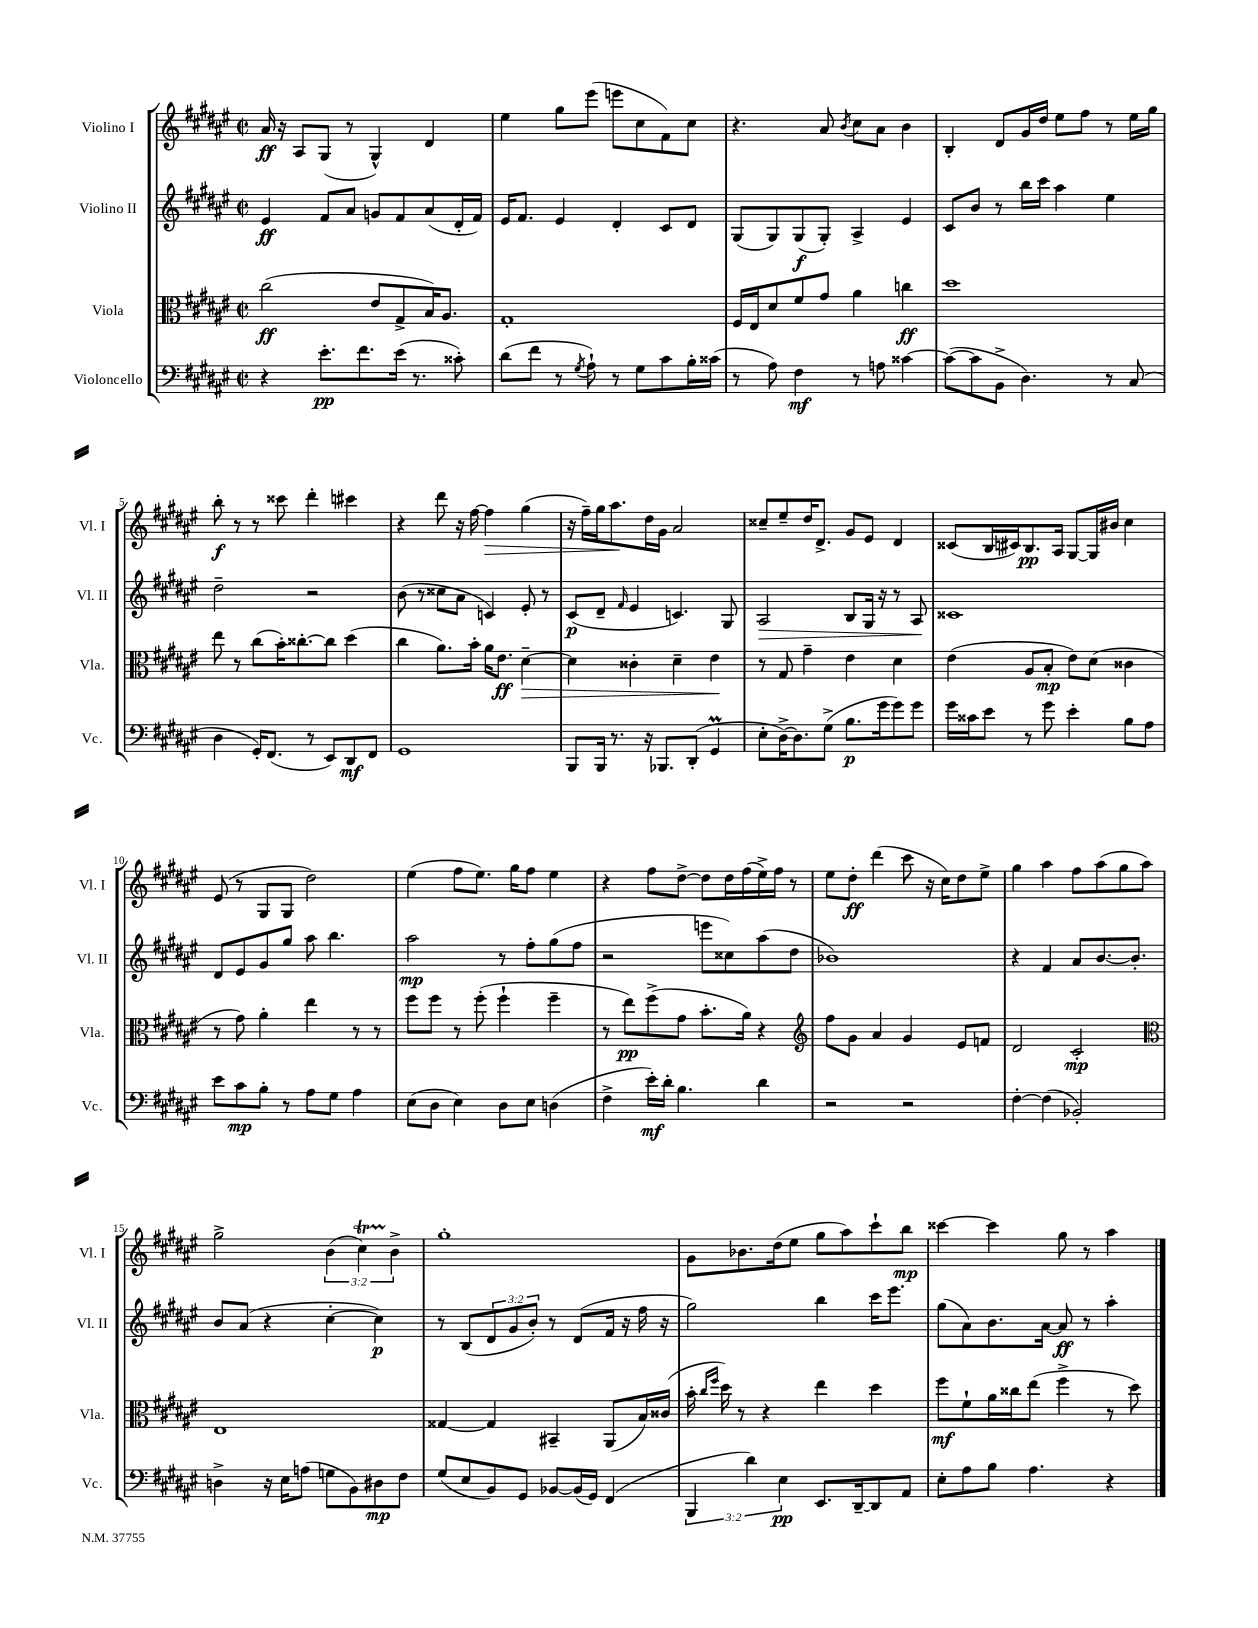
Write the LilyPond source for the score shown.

<<
\new StaffGroup <<
\new Staff = "s0" \with { instrumentName = "Violino I" shortInstrumentName = "Vl. I" } {
    \clef treble \key fis \major \defaultTimeSignature \time 2/2 \override Staff.TupletNumber.text = #tuplet-number::calc-fraction-text
    ais'16\ff r16 ais8 gis8( r8 gis4-^) dis'4 |
    eis''4 gis''8 eis'''8( e'''8 cis''8 fis'8) cis''8 |
    r4. ais'8 \acciaccatura { b'8 } cis''8 ais'8 b'4 |
    b4-. dis'8 gis'16 dis''16 eis''8 fis''8 r8 eis''16 gis''16 |
    b''8-.\f r8 r8 cisis'''8 dis'''4-. cis'''4 |
    r4 dis'''8 r16 fis''16~ fis''4\> gis''4( |
    r16 fis''16--) gis''16 ais''8.\! dis''16 gis'16 ais'2 |
    cisis''8-- eis''8-- dis''16 dis'8.-> gis'8 eis'8 dis'4 |
    cisis'8( b16 cis'16) b8.\pp ais16 gis8~ gis16 bis'16 cis''4 |
    eis'8( r8 gis8 gis8 dis''2) |
    eis''4( fis''8 eis''8.) gis''16 fis''8 eis''4 |
    r4 fis''8 dis''8~-> dis''8 dis''16 fis''16( eis''16->) fis''16 r8 |
    eis''8 dis''8-.\ff dis'''4( cis'''8 r16 cis''16) dis''8 eis''8-> |
    gis''4 ais''4 fis''8 ais''8( gis''8 ais''8) |
    gis''2-> \tuplet 3/2 { b'4( cis''4\startTrillSpan) b'4->\stopTrillSpan } |
    gis''1-. |
    gis'8 bes'8. dis''16( eis''8 gis''8 ais''8) cis'''8-! b''8\mp |
    cisis'''4~ cisis'''4 gis''8 r8 ais''4 \bar "|." |
}
\new Staff = "s1" \with { instrumentName = "Violino II" shortInstrumentName = "Vl. II" } {
    \clef treble \key fis \major \defaultTimeSignature \time 2/2 \override Staff.TupletNumber.text = #tuplet-number::calc-fraction-text
    eis'4\ff fis'8 ais'8 g'8 fis'8 ais'8( dis'16-. fis'16) |
    eis'16 fis'8. eis'4 dis'4-. cis'8 dis'8 |
    gis8( gis8) gis8\f( gis8-.) ais4-> eis'4 |
    cis'8 b'8 r8 b''16 cis'''16 ais''4 eis''4 |
    dis''2-- r2 |
    b'8( r8 cisis''8 ais'8 c'4) eis'8-. r8 |
    cis'8\p( dis'8-- \grace { fis'16 } eis'4 c'4.) gis8 |
    ais2\> b8 gis16 r16 r8 ais8\! |
    cisis'1 |
    dis'8 eis'8 gis'8 gis''8 ais''8 b''4. |
    ais''2\mp r8 fis''8-. gis''8( fis''8 |
    r2 e'''8 cisis''8) ais''8( dis''8 |
    bes'1) |
    r4 fis'4 ais'8 b'8.~ b'8.-. |
    b'8 ais'8( r4 cis''4~-. cis''4\p) |
    r8 b8( \tuplet 3/2 { dis'8 gis'8 b'8-.) } r8 dis'8( fis'16 r16 fis''16 r16 |
    gis''2) b''4 cis'''16 eis'''8. |
    gis''8( ais'8) b'8. ais'16~ ais'8\ff r8 ais''4-. \bar "|." |
}
\new Staff = "s2" \with { instrumentName = "Viola" shortInstrumentName = "Vla." } {
    \clef alto \key fis \major \defaultTimeSignature \time 2/2
    cis''2\ff( eis'8 gis8-> b16) ais8. |
    gis1-. |
    fis16 eis16 dis'8 fis'8 gis'8 ais'4 c''4\ff |
    dis''1 |
    eis''8 r8 cis''8( b'16-.) cisis''8.~-. cisis''8 dis''4( |
    cis''4 ais'8.) b'16-. ais'16 eis'8.\ff dis'4~--\> |
    dis'4 cisis'4-. dis'4-- eis'4\! |
    r8 gis8 gis'4-- eis'4 dis'4 |
    eis'4( ais8 b8-.\mp eis'8) dis'8( cisis'4 |
    r8 gis'8) ais'4-. eis''4 r8 r8 |
    fis''8 fis''8 r8 fis''8-.( fis''4-! fis''4-- |
    r8 eis''8\pp) fis''8->( gis'8 b'8.-. ais'16) r4 |
    \clef treble fis''8 gis'8 ais'4 gis'4 eis'8 f'8 |
    dis'2 cis'2-.\mp |
    \clef alto eis1 |
    gisis4~ gisis4 bis,4-- ais,8( b16) cisis'16( |
    b'16-. \grace { cis''16 fis''16 } dis''16) r8 r4 eis''4 dis''4 |
    fis''8\mf fis'8-! ais'16 cisis''16 eis''8( fis''4-> r8 dis''8) \bar "|." |
}
\new Staff = "s3" \with { instrumentName = "Violoncello" shortInstrumentName = "Vc." } {
    \clef bass \key fis \major \defaultTimeSignature \time 2/2 \override Staff.TupletNumber.text = #tuplet-number::calc-fraction-text
    r4 eis'8.-.\pp fis'8. eis'16( r8. cisis'8-.) |
    dis'8( fis'8 r8 \acciaccatura { gis8 } ais8-!) r8 gis8 cis'8 b16-. cisis'16( |
    r8 ais8) fis4\mf r8 a8 cisis'4~ |
    cisis'8~( cisis'8 b,8-> dis4.) r8 cis8( |
    dis4 gis,16-.) fis,8.( r8 eis,8) dis,8\mf fis,8 |
    gis,1 |
    b,,8 b,,16 r8. r16 bes,,8. dis,8-.( gis,4\prall |
    eis8-. dis16~->) dis8. gis8->( b8.\p gis'16 gis'8) gis'8 |
    gis'16 cisis'16 eis'8 r8 gis'8 eis'4-. b8 ais8 |
    eis'8 cis'8\mp b8-. r8 ais8 gis8 ais4 |
    eis8( dis8 eis4) dis8 eis8 d4( |
    fis4-> eis'16-.\mf) dis'16-. b4. dis'4 |
    r2 r2 |
    fis4~-. fis4( bes,2-.) |
    d4-> r16 eis16 a8( g8 b,8) dis8\mp fis8 |
    gis8( eis8 b,8) gis,8 bes,8~ bes,16( gis,16) fis,4( |
    \tuplet 3/2 { b,,4 dis'4) eis4\pp } eis,8. dis,16~-- dis,8 ais,8 |
    eis8-. ais8 b8 ais4. r4 \bar "|." |
}
>>
>>
